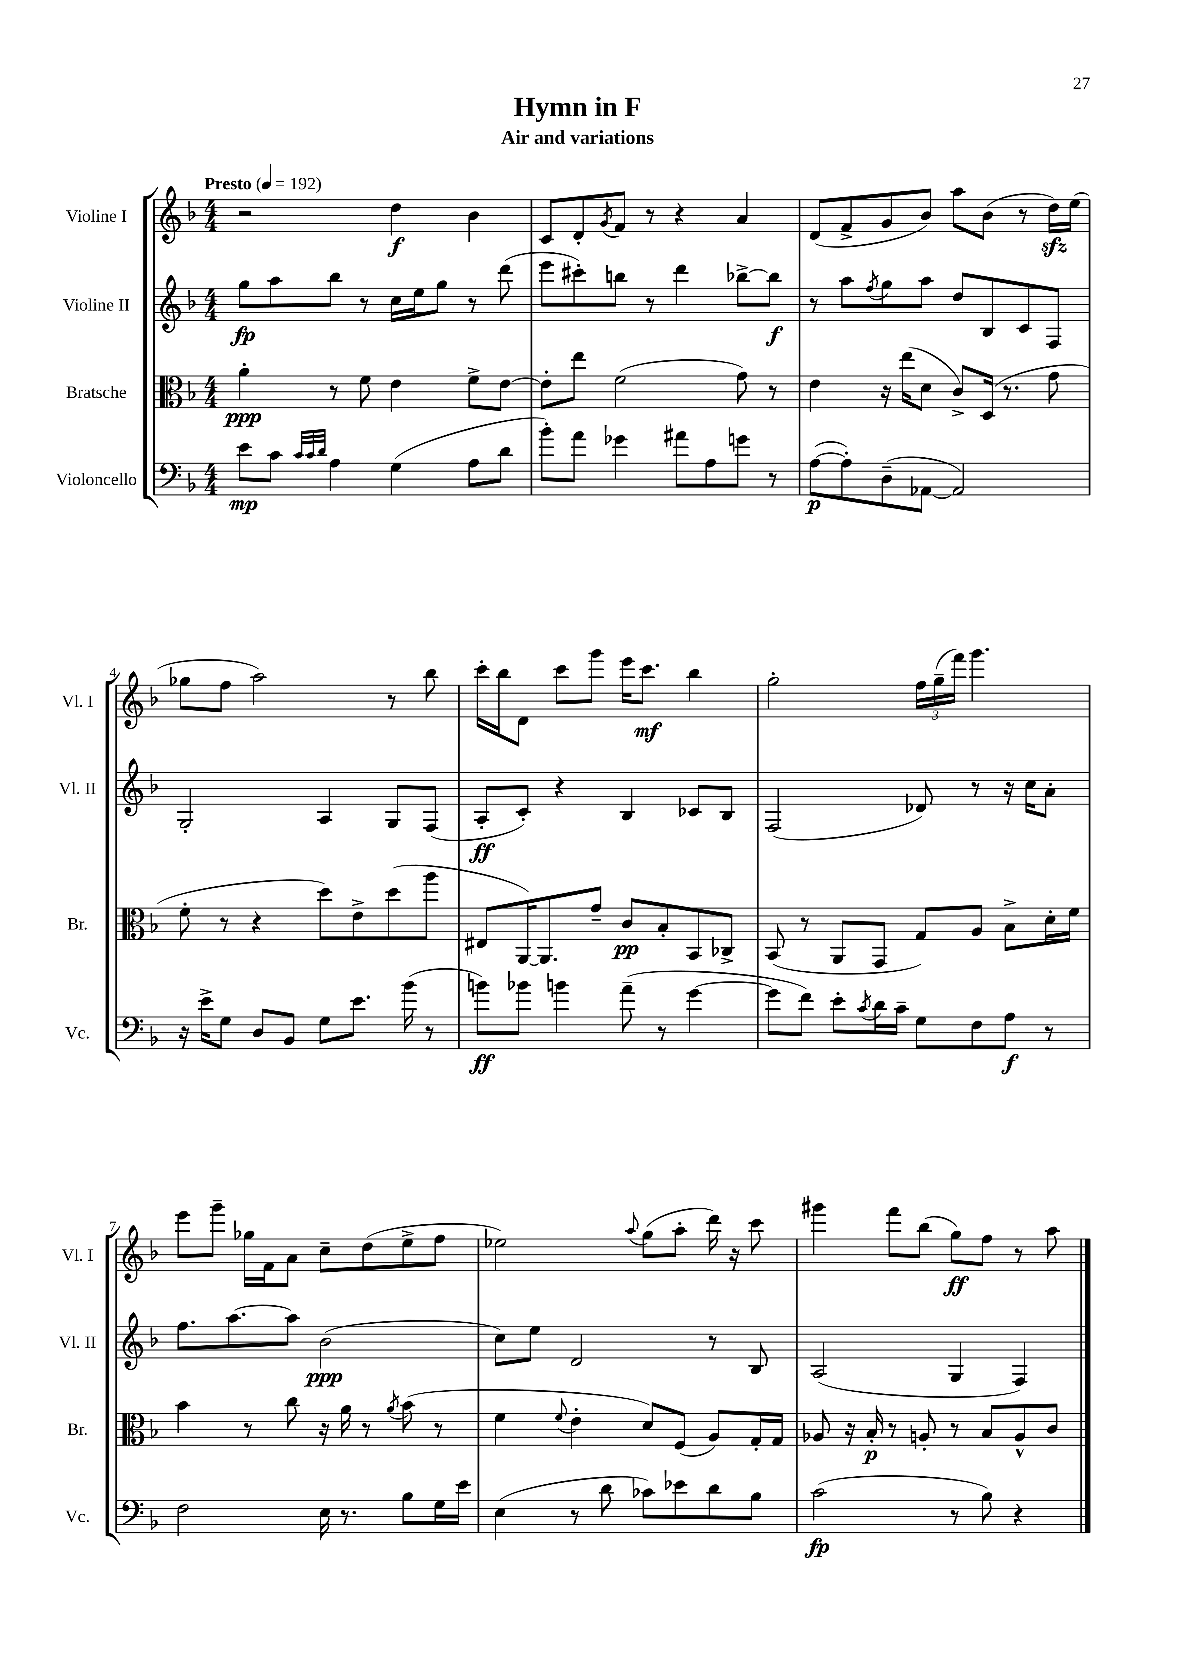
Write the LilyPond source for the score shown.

\header { title = "Hymn in F" subtitle = "Air and variations" }
<<
\new StaffGroup <<
\new Staff = "s0" \with { instrumentName = "Violine I" shortInstrumentName = "Vl. I" } {
    \clef treble \key f \major \numericTimeSignature \time 4/4 \tempo "Presto" 4 = 192
    r2 d''4\f bes'4 |
    c'8 d'8-. \acciaccatura { g'8 } f'8 r8 r4 a'4 |
    d'8( f'8-> g'8 bes'8) a''8 bes'8( r8 d''16\sfz) e''16( |
    ges''8 f''8 a''2) r8 bes''8 |
    c'''16-. bes''16 d'8 c'''8 g'''8 e'''16 c'''8.\mf bes''4 |
    g''2-. \tuplet 3/2 { f''16 g''16--( f'''16) } g'''4. |
    e'''8 g'''8-- ges''16 f'16 a'8 c''8-- d''8( e''8-> f''8 |
    ees''2) \appoggiatura { a''8 } g''8( a''8-. d'''16) r16 c'''8 |
    gis'''4 f'''8 bes''8( g''8\ff) f''8 r8 a''8 \bar "|." |
}
\new Staff = "s1" \with { instrumentName = "Violine II" shortInstrumentName = "Vl. II" } {
    \clef treble \key f \major \numericTimeSignature \time 4/4
    g''8\fp a''8 bes''8 r8 c''16 e''16 g''8 r8 d'''8( |
    e'''8 cis'''8-.) b''8 r8 d'''4 bes''8~-> bes''8\f |
    r8 a''8 \acciaccatura { f''8 } g''8 a''8 d''8 bes8 c'8 f8 |
    g2-. a4 g8 f8( |
    a8-.\ff c'8-.) r4 bes4 ces'8 bes8 |
    f2( des'8) r8 r16 c''16 a'8-. |
    f''8. a''8.~ a''8 bes'2\ppp( |
    c''8) e''8 d'2 r8 bes8 |
    a2( g4 f4) \bar "|." |
}
\new Staff = "s2" \with { instrumentName = "Bratsche" shortInstrumentName = "Br." } {
    \clef alto \key f \major \numericTimeSignature \time 4/4
    a'4-.\ppp r8 f'8 e'4 f'8-> e'8~ |
    e'8-. e''8 f'2( g'8) r8 |
    e'4 r16 e''16( d'8 c'8->) d16( r8. g'8 |
    f'8-. r8 r4 d''8) e'8-> d''8( a''8 |
    eis8 a,16~) a,8. g'8-- c'8\pp bes8-. bes,8 ces8-> |
    bes,8( r8 a,8 g,8 g8) a8 bes8-> d'16-. f'16 |
    bes'4 r8 c''8 r16 a'16 r8 \acciaccatura { a'8 } bes'8( r8 |
    f'4 \appoggiatura { f'8 } e'4-. d'8) f8( a8) g16-. g16 |
    aes8 r16 bes16-.\p r8 a8-. r8 bes8 a8-^ c'8 \bar "|." |
}
\new Staff = "s3" \with { instrumentName = "Violoncello" shortInstrumentName = "Vc." } {
    \clef bass \key f \major \numericTimeSignature \time 4/4
    e'8\mp c'8 \grace { c'32 c'32 d'32 } a4 g4( a8 d'8 |
    bes'8-.) a'8 ges'4 ais'8 a8 g'8 r8 |
    a8~\p( a8-.) d8--( aes,8~ aes,2) |
    r16 e'16-> g8 d8 bes,8 g8 e'8. bes'16( r8 |
    b'8\ff) bes'8 b'4 a'8--( r8 g'4~ |
    g'8 f'8) e'8-. \acciaccatura { c'8 } d'16 c'16-- g8 f8 a8\f r8 |
    f2 e16 r8. bes8 g16 e'16 |
    e4( r8 d'8 ces'8) ees'8 d'8 bes8 |
    c'2\fp( r8 bes8) r4 \bar "|." |
}
>>
>>
